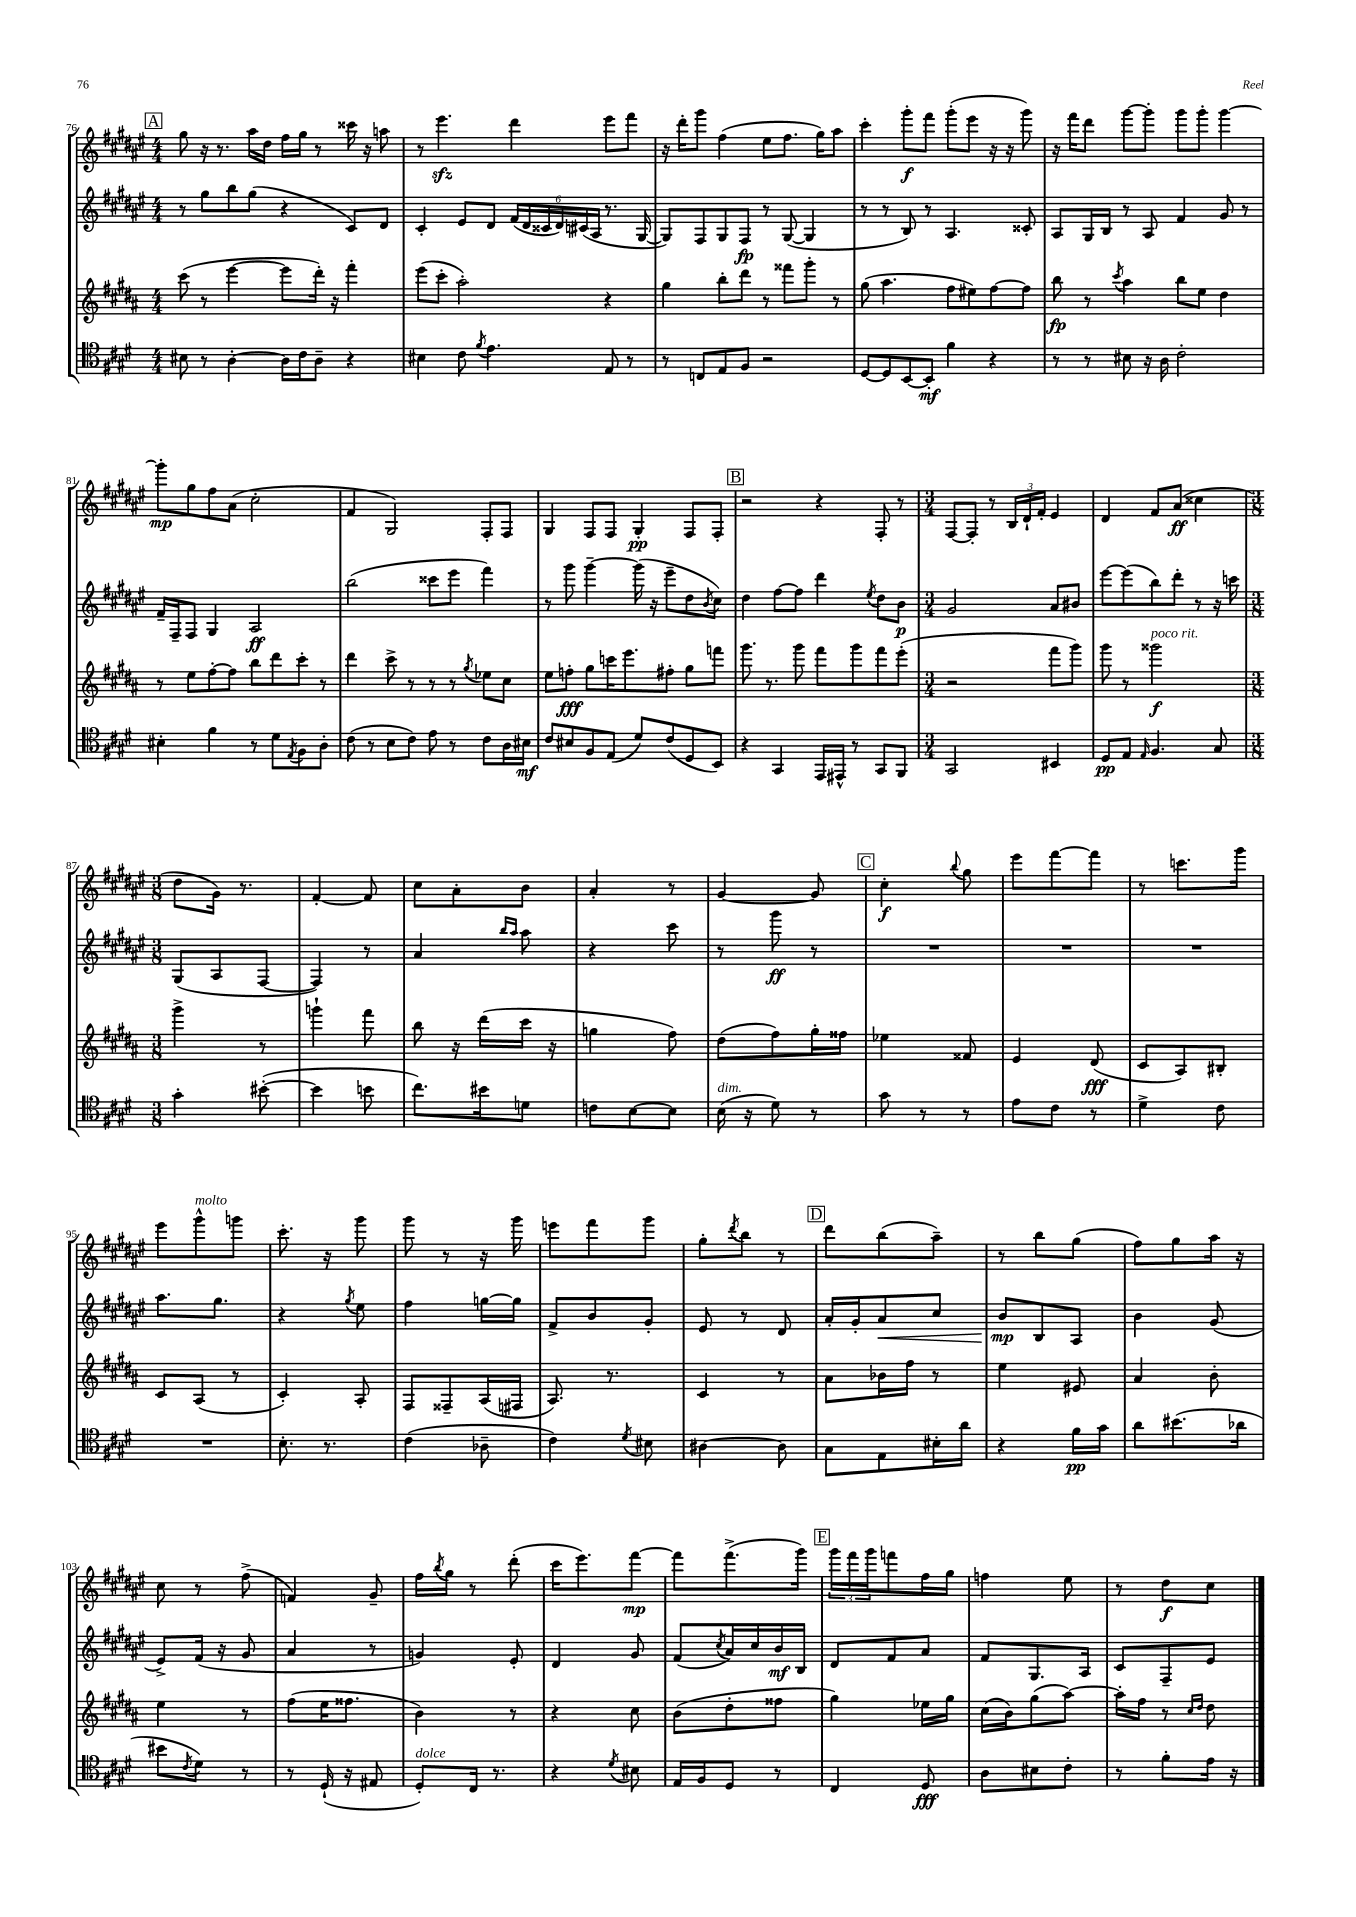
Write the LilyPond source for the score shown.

<<
\new StaffGroup <<
\new Staff = "s0" {
    \clef treble \key fis \major \numericTimeSignature \time 4/4
    \mark \markup { \box "A" } gis''8 r16 r8. ais''16 dis''16 fis''16 gis''16 r8 cisis'''16 r16 a''8 |
    r8 eis'''4.\sfz dis'''4 eis'''8 fis'''8 |
    r16 dis'''16-. gis'''8 fis''4( eis''8 fis''8. gis''16) ais''8 |
    cis'''4-. gis'''8-.\f fis'''8 gis'''8-.( eis'''8 r16 r16 gis'''8) |
    r16 fis'''16 dis'''8 gis'''8~ gis'''8-. gis'''8 gis'''8-. gis'''4~ |
    gis'''8-.\mp gis''8 fis''8 ais'8( cis''2-. |
    fis'4 gis2) fis8-. fis8 |
    gis4 fis8 fis8 gis4-.\pp fis8 fis8-. |
    \mark \markup { \box "B" } r2 r4 fis8-. r8 |
    \numericTimeSignature \time 3/4 fis8~ fis8-. r8 \tuplet 3/2 { b16 dis'16-! fis'16-. } eis'4 |
    dis'4 fis'8 ais'8\ff( cisis''4 |
    \numericTimeSignature \time 3/8 dis''8 gis'16) r8. |
    fis'4~-. fis'8 |
    cis''8 ais'8-. b'8 |
    ais'4-. r8 |
    gis'4~ gis'8 |
    \mark \markup { \box "C" } cis''4-.\f \appoggiatura { b''8 } gis''8 |
    eis'''8 fis'''8~ fis'''8 |
    r8 c'''8. gis'''16 |
    eis'''8 gis'''8-^^\markup { \italic "molto" } g'''8 |
    cis'''8.-. r16 gis'''8 |
    gis'''8 r8 r16 gis'''16 |
    e'''8 fis'''8 gis'''8 |
    gis''8-. \acciaccatura { dis'''8 } b''8 r8 |
    \mark \markup { \box "D" } dis'''8 b''8( ais''8--) |
    r8 b''8 gis''8( |
    fis''8) gis''8 ais''16 r16 |
    cis''8 r8 fis''8->( |
    f'4) gis'8-- |
    fis''16 \acciaccatura { b''8 } gis''16 r8 dis'''8-.( |
    cis'''16 eis'''8.) fis'''8~\mp |
    fis'''8 fis'''8.->( gis'''16) |
    \mark \markup { \box "E" } \tuplet 3/2 { gis'''16 fis'''16 gis'''16 } f'''8 fis''16 gis''16 |
    f''4 eis''8 |
    r8 dis''8\f cis''8 \bar "|." |
}
\new Staff = "s1" {
    \clef treble \key fis \major \numericTimeSignature \time 4/4
    \mark \markup { \box "A" } r8 gis''8 b''8 gis''8( r4 cis'8) dis'8 |
    cis'4-. eis'8 dis'8 \tuplet 6/4 { fis'16( dis'16 cisis'16 dis'16) cis'16( ais16 } r8. gis16~ |
    gis8) fis8 gis8 fis8\fp r8 gis8~( gis4 |
    r8 r8 b8) r8 ais4. cisis'8-. |
    ais8 gis16 b16 r8 ais8 fis'4 gis'8 r8 |
    fis'16-- fis16-- fis8 gis4 ais2\ff |
    b''2( cisis'''8 eis'''8 fis'''4) |
    r8 gis'''8 gis'''4~-- gis'''16( r16 eis'''8-- dis''8 \acciaccatura { b'8 } cis''8) |
    \mark \markup { \box "B" } dis''4 fis''8~ fis''8 dis'''4 \acciaccatura { eis''8 } dis''8 b'8\p |
    \numericTimeSignature \time 3/4 gis'2 ais'8 bis'8 |
    eis'''8~ eis'''8( b''8) dis'''8-. r8 r16 c'''16 |
    \numericTimeSignature \time 3/8 gis8( ais8 fis8~ |
    fis4) r8 |
    ais'4 \grace { b''16 ais''16 } ais''8 |
    r4 cis'''8 |
    r8 gis'''8\ff r8 |
    \mark \markup { \box "C" } R4. |
    R4. |
    R4. |
    ais''8. gis''8. |
    r4 \acciaccatura { gis''8 } eis''8 |
    fis''4 g''16~ g''16 |
    fis'8-> b'8 gis'8-. |
    eis'8 r8 dis'8 |
    \mark \markup { \box "D" } ais'16-. gis'16-. ais'8\< cis''8 |
    b'8\mp\! b8 ais8 |
    b'4 gis'8( |
    eis'8->) fis'16( r16 gis'8 |
    ais'4 r8 |
    g'4) eis'8-. |
    dis'4 gis'8 |
    fis'8( \acciaccatura { cis''8 } ais'16) cis''16 b'16\mf b16 |
    \mark \markup { \box "E" } dis'8 fis'8 ais'8 |
    fis'8 gis8. ais16 |
    cis'8 fis8-- eis'8 \bar "|." |
}
\new Staff = "s2" {
    \clef treble \key b \major \numericTimeSignature \time 4/4
    \mark \markup { \box "A" } cis'''8( r8 e'''4~ e'''8 dis'''16-.) r16 fis'''4-. |
    e'''8( cis'''8-. ais''2-.) r4 |
    gis''4 b''8-. dis'''8 r8 fisis'''8 gis'''8-. r8 |
    gis''8( ais''4. fis''8 eis''8) fis''8~ fis''8 |
    b''8\fp r8 \acciaccatura { cis'''8 } ais''4 b''8 e''8 dis''4 |
    r8 e''8 fis''8~-. fis''8 b''8 dis'''8 cis'''8-. r8 |
    dis'''4 cis'''8-> r8 r8 r8 \acciaccatura { gis''8 } ees''8 cis''8 |
    e''8 f''8-.\fff gis''8 c'''16 e'''8. fis''8-. gis''8 f'''8 |
    \mark \markup { \box "B" } gis'''8. r8. gis'''8 fis'''8 gis'''8 fis'''8 e'''8-.( |
    \numericTimeSignature \time 3/4 r2 fis'''8 gis'''8) |
    gis'''8 r8 gisis'''2\f^\markup { \italic "poco rit." } |
    \numericTimeSignature \time 3/8 gis'''4-> r8 |
    g'''4-! fis'''8 |
    b''8 r16 dis'''16( cis'''16 r16 |
    g''4 fis''8) |
    dis''8( fis''8) gis''16-. fisis''16 |
    \mark \markup { \box "C" } ees''4 fisis'8 |
    e'4 dis'8\fff( |
    cis'8 ais8) bis8-. |
    cis'8 ais8( r8 |
    cis'4-.) ais8-. |
    fis8 fisis8-- ais16( fis16 |
    ais8.) r8. |
    cis'4 r8 |
    \mark \markup { \box "D" } ais'8 bes'16 fis''16 r8 |
    e''4 eis'8 |
    ais'4 b'8-. |
    e''4 r8 |
    fis''8( e''16 fisis''8. |
    b'4) r8 |
    r4 cis''8 |
    b'8( dis''8-. fisis''8 |
    \mark \markup { \box "E" } gis''4) ees''16 gis''16 |
    cis''16( b'16) gis''8( ais''8~) |
    ais''16-. fis''16 r8 \grace { cis''16 dis''16 } dis''8 \bar "|." |
}
\new Staff = "s3" {
    \clef tenor \key e \major \numericTimeSignature \time 4/4
    \mark \markup { \box "A" } bis8 r8 a4~-. a16 cis'16 a8-- r4 |
    bis4 cis'8 \acciaccatura { fis'8 } e'4. e8 r8 |
    r8 c8 e8 fis8 r2 |
    dis8~ dis8 b,8~ b,8-.\mf fis'4 r4 |
    r8 r8 bis8 r16 a16 cis'2-. |
    bis4-. fis'4 r8 dis'8 \acciaccatura { e8 } fis8 a8-. |
    cis'8( r8 b8 cis'8) e'8 r8 cis'8 a16 bis16\mf |
    cis'8 bis8 fis8 e8( dis'8) cis'8( dis8 b,8) |
    \mark \markup { \box "B" } r4 gis,4 e,16 eis,16-^ r8 gis,8 fis,8 |
    \numericTimeSignature \time 3/4 gis,2 bis,4 |
    dis8\pp e8 \grace { e16 } fis4. gis8 |
    \numericTimeSignature \time 3/8 gis'4-. bis'8~-.( |
    bis'4 b'8 |
    cis''8.) bis'16 d'8 |
    c'8 b8~ b8 |
    b16^\markup { \italic "dim." }( r16 dis'8) r8 |
    \mark \markup { \box "C" } gis'8 r8 r8 |
    e'8 cis'8 r8 |
    dis'4-> cis'8 |
    R4. |
    b8.-. r8. |
    cis'4( aes8-- |
    cis'4) \acciaccatura { dis'8 } bis8 |
    ais4~ ais8 |
    \mark \markup { \box "D" } gis8 e8 bis16-. a'16 |
    r4 fis'16\pp gis'16 |
    a'8 bis'8.( aes'16 |
    bis'8 \acciaccatura { cis'8 } dis'8) r8 |
    r8 dis16-!( r16 eis8 |
    dis8-.^\markup { \italic "dolce" }) cis16 r8. |
    r4 \acciaccatura { dis'8 } bis8 |
    e16 fis16 dis8 r8 |
    \mark \markup { \box "E" } cis4 dis8\fff |
    a8 bis8 cis'8-. |
    r8 fis'8-. e'16 r16 \bar "|." |
}
>>
>>
\layout { \context { \Score currentBarNumber = #76 } }
